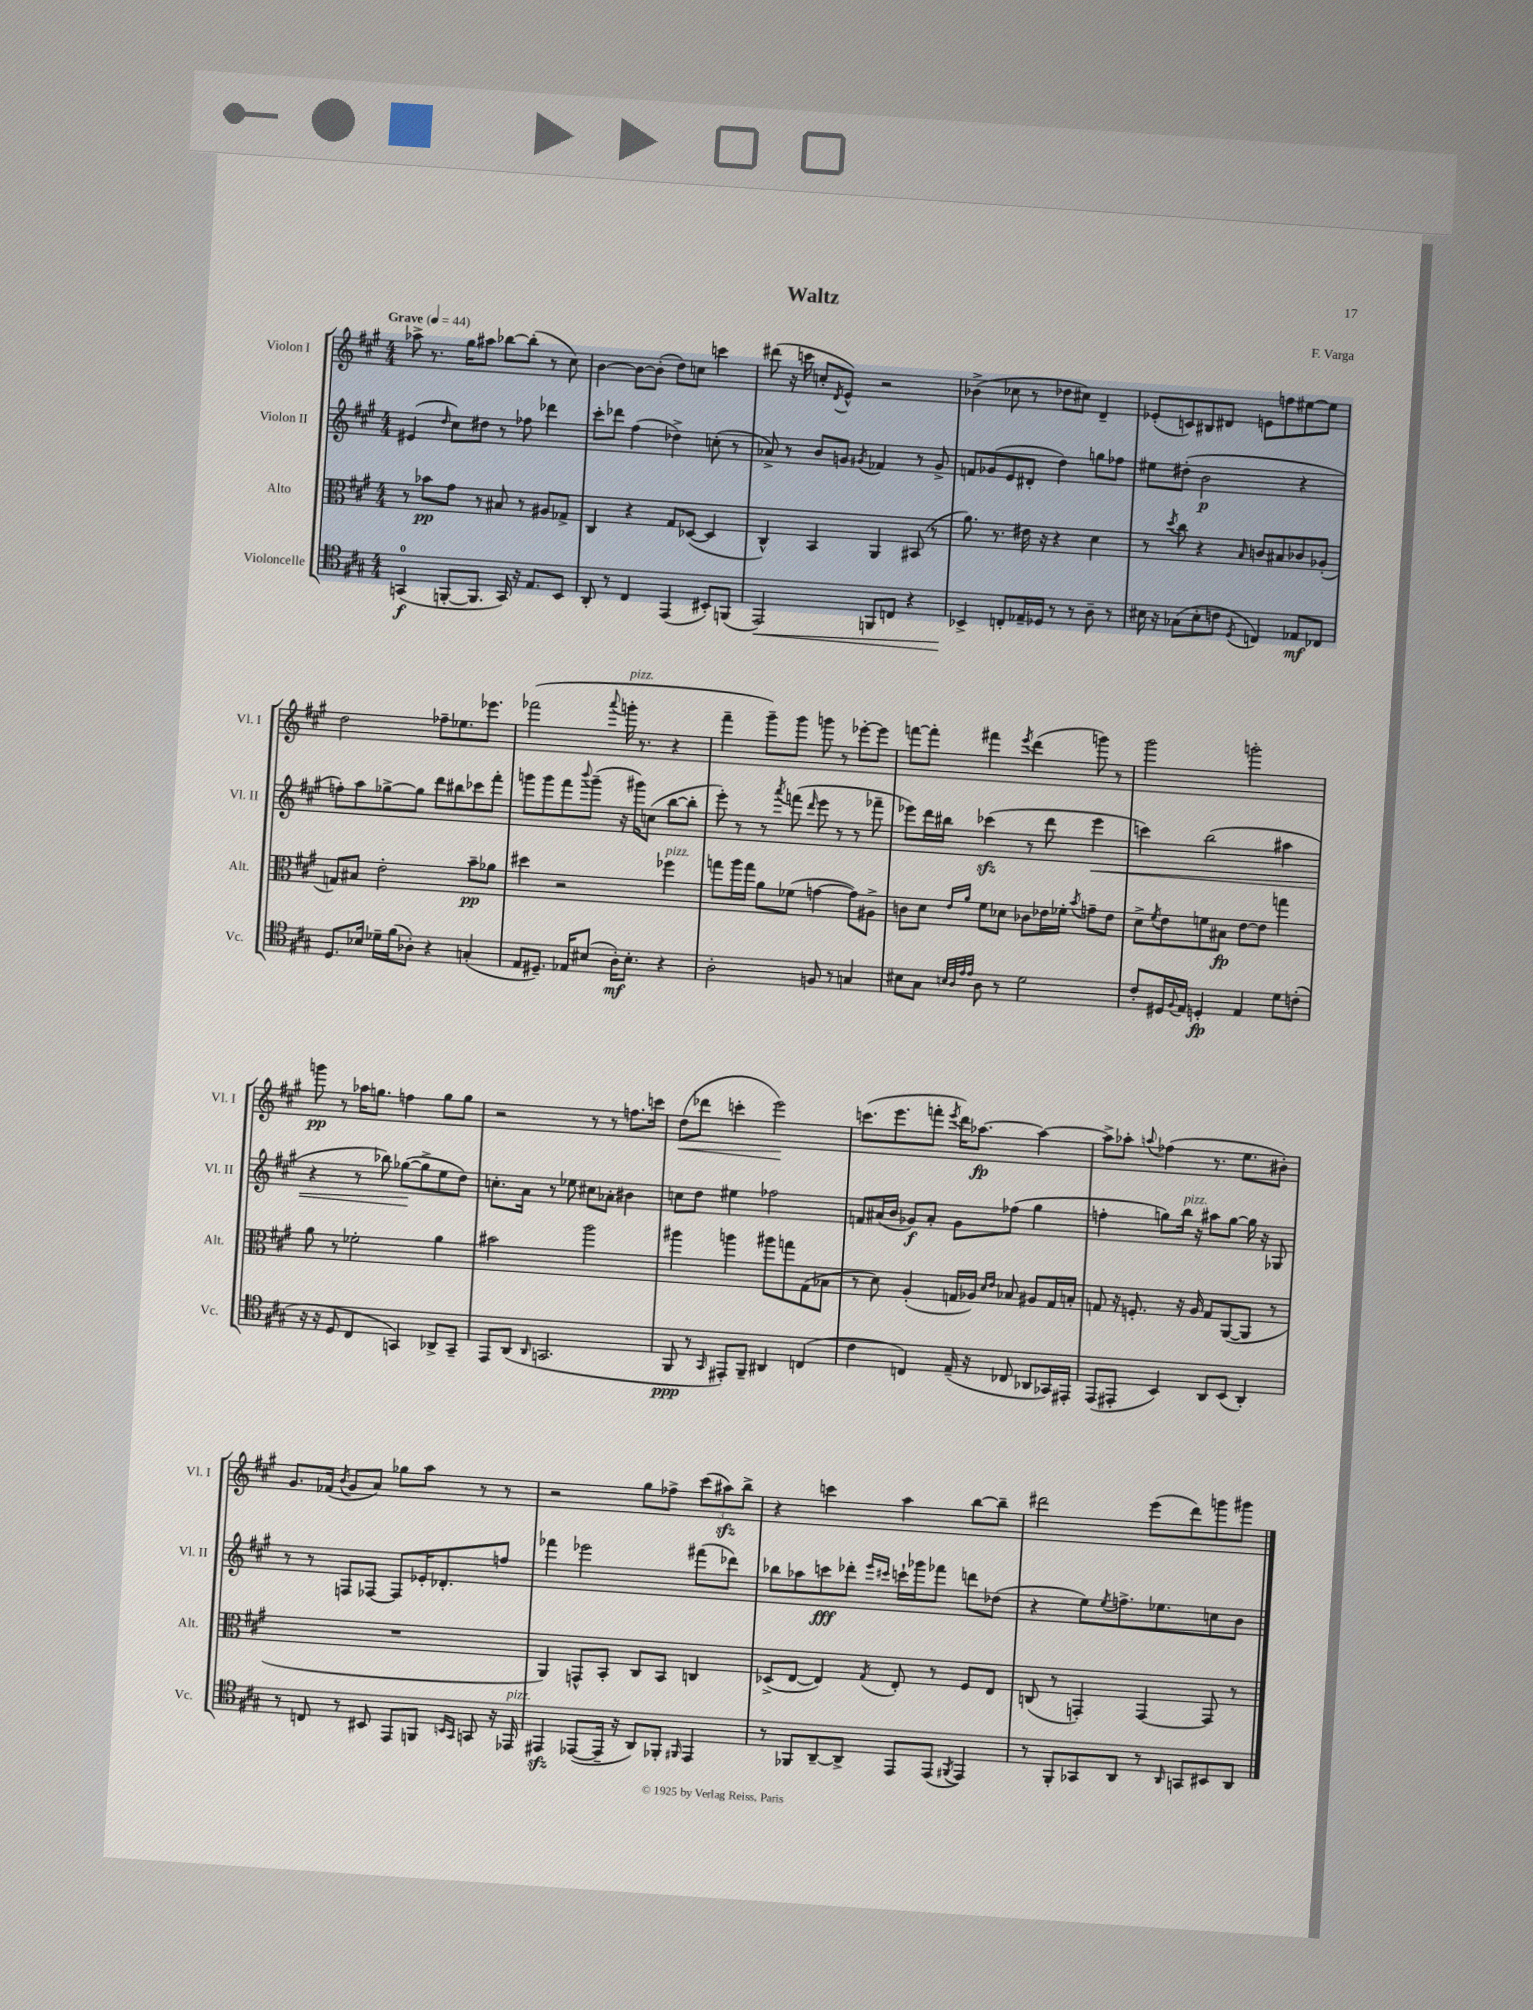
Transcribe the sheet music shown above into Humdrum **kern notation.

**kern	**dynam	**kern	**dynam	**kern	**dynam	**kern	**dynam
*part4	*part4	*part3	*part3	*part2	*part2	*part1	*part1
*staff4	*staff4	*staff3	*staff3	*staff2	*staff2	*staff1	*staff1
*I"Violoncelle	*	*I"Alto	*	*I"Violon II	*	*I"Violon I	*
*I'Vc.	*	*I'Alt.	*	*I'Vl. II	*	*I'Vl. I	*
*clefC4	*	*clefC3	*	*clefG2	*	*clefG2	*
*k[f#c#g#]	*	*k[f#c#g#]	*	*k[f#c#g#]	*	*k[f#c#g#]	*
*M4/4	*	*M4/4	*	*M4/4	*	*M4/4	*
*MM44	*	*MM44	*	*MM44	*	*MM44	*
=1	=1	=1	=1	=1	=1	=1	=1
!	!	!	!	!	!	!LO:TX:a:B:t=Grave	!
(4GGn/	f	8r	.	(4e#X/	.	8aa-X^\	.
.	.	8b-X\L	pp	.	.	8.r	.
.	.	.	.	16qqdd/	.	.	.
[8FFn'/L	.	8g#\J	.	8cc#\L)	.	.	.
.	.	.	.	.	.	16gg#\KL	.
8.FF/J]	.	8r	.	8dd#X\J	.	8aa#X\J	.
.	.	8B#X/	.	8r	.	[8bb-X\L	.
16GG/)	.	.	.	.	.	.	.
16r	.	8r	.	8ff-X\	.	(8bb-'\J]	.
8.E/L	.	.	.	.	.	.	.
.	.	8A#X/L	.	4ddd-X\	.	8r	.
8BB/J	.	8G-X^/J	.	.	.	8cc#\)	.
=2	=2	=2	=2	=2	=2	=2	=2
8AA'/	.	4C#/	.	8ccc#'\L	.	[4b\	.
8r	.	.	.	8ddd-X\J	.	.	.
4C#/	.	4r	.	(4ff#\	.	8b\L_	.
.	.	.	.	.	.	(8b'\J]	.
(4EE/	.	8G#/L	.	4dd-X^\)	.	8dd\L)	.
.	.	([8D-X/J	.	.	.	8ccn\J	.
8BB#X'/L)	.	4D-/]	.	(8ccn'\	.	4cccn\	.
(8FFn/J	.	.	.	8r	.	.	.
=3	=3	=3	=3	=3	=3	=3	=3
!	!LO:HP:b	!	!	!	!	!	!
2EE/)	<	4C#^^/)	.	8a-X^/)	.	(8ddd#X\	.
.	.	.	.	8r	.	16r	.
.	.	.	.	.	.	16cccn\	.
.	.	4BB/	.	8b/L	.	8ccn'/L	.
.	.	.	.	.	.	8qd/	.
.	.	.	.	8gn/J	.	8e^^/J)	.
.	.	.	.	8qg#X/	.	.	.
8FFn/L	.	4AA/	.	4f-X/	.	2r	.
8Cn/J	.	.	.	.	.	.	.
4r	.	(8BB#X/	.	8r	.	.	.
.	.	8r	.	8g#^/	.	.	.
=4	=4	=4	=4	=4	=4	=4	=4
4BB-X^/	.	8.a\)	.	8fn/L	.	(4b-X^\	.
.	.	.	.	(8g-X/	.	.	.
.	.	8.r	.	.	.	.	.
8Cn'/L	[	.	.	8e/	.	8cc-X\	.
16E-X~/L	.	16e#X\	.	8d#X'/J	.	8r	.
16D-X/JJ	.	16r	.	.	.	.	.
8r	.	4r	.	4dd\)	.	8dd-X\L	.
8r	.	.	.	.	.	8cc#X\J)	.
8A~\	.	4d\	.	8ggn\L	.	4d~/	.
8r	.	.	.	8ff-X\J	.	.	.
=5	=5	=5	=5	=5	=5	=5	=5
16B#X\	.	8r	.	8ee#X\L	.	(8e-X'/L	.
16r	.	.	.	.	.	.	.
.	.	8qdd/	.	.	.	.	.
(8G-X\L	.	8cc#\	.	(8dd#X'\J	.	8cn/)	.
8B#'\	.	4r	.	2b\	p	8B#X/	.
8cn\J	.	.	.	.	.	8d#X/J	.
8qD/	.	16qqB/	.	.	.	.	.
4Cn/)	.	8cn/L	.	.	.	8en\L	.
.	.	8B#X/	.	.	.	8ffn\	.
8E-X/L	mf	8c-X/	.	4r	.	[8ee#X\	.
8C-X/J	.	(8A-X'/J	.	.	.	8ee#\J]	.
!!LO:LB:g=z
=6	=6	=6	=6	=6	=6	=6	=6
8.D/L	.	8Gn/L)	.	8ffn'\L)	.	2dd\	.
.	.	8B#X/J	.	8aa\	.	.	.
16B-X/Jk	.	.	.	.	.	.	.
16d-X~\LL	.	2e'\	.	[8gg-X^\	.	.	.
(16f#\J	.	.	.	.	.	.	.
8A-X'\J)	.	.	.	8gg-\J]	.	.	.
4r	.	.	.	8ddd\L	.	8ff-X~\L	.
.	.	.	.	8bb#X\	.	8.ee-X\	.
(4Gn'/	.	8b~\L	pp	8ccc-X\	.	.	.
.	.	.	.	.	.	8.eee-X\J	.
.	.	8a-X\J	.	8fff#'\J	.	.	.
=7	=7	=7	=7	=7	=7	=7	=7
8E/L	.	4dd#X\	.	8gggn\L	.	(2fff-X\	.
8.D#X~/J)	.	.	.	8ggg\	.	.	.
.	.	2r	.	8fff#\	.	.	.
16E-X/KL	.	.	.	.	.	.	.
.	.	.	.	8qqbbb/	.	.	.
(8B#X/J	.	.	.	(8ggg~\J	.	.	.
.	.	.	.	.	.	8qqaaa/	.
!	!	!	!	!	!	!LO:TX:a:i:t=pizz.	!
16A'\KL)	mf	.	.	16r	.	16gggn'\	.
8.B#'\J	.	.	.	16ggg#X\KL)	.	8.r	.
.	.	.	.	(8ccn\J	.	.	.
!	!	!LO:TX:a:i:t=pizz.	!	!	!	!	!
4r	.	4ff-X\	.	[8bb\L	.	4r	.
.	.	.	.	8bb'\J]	.	.	.
=8	=8	=8	=8	=8	=8	=8	=8
2A'\	.	8ggn\L	.	8eee'\)	.	4fff#~\	.
.	.	16aa\L	.	8r	.	.	.
.	.	16gg\JJ	.	.	.	.	.
.	.	8a\L	.	8r	.	8ggg#~\L)	.
.	.	.	.	8qaaa/	.	.	.
.	.	(8f-X\J	.	(8fffn\	.	8ggg#\J	.
.	.	.	.	16qqddd/	.	.	.
8Fn/	.	[4gn\	.	8eee\	.	8gggn\	.
8r	.	.	.	8r	.	8r	.
4Gn/	.	8g\L])	.	8r	.	[8eee-X'\L	.
.	.	8A#X^\J	.	8fff-X~\	.	8eee-\J]	.
=9	=9	=9	=9	=9	=9	=9	=9
8B#X\L	.	8cn\L	.	8eee-X\L)	.	[8fffn\L	.
8G#\J	.	8d\J	.	16ddd\L	.	8fff'\J]	.
.	.	.	.	16bb#X\JJ	.	.	.
32qqBn/LLL	.	.	.	.	.	.	.
32qqA/	.	.	.	.	.	.	.
32qqe/	.	16qqe/LL	.	.	.	.	.
32qqe/JJJ	.	16qqa/JJ	.	.	.	.	.
8A\	.	8f#\L	.	(4ccc-Xzz\	.	4fff#X\	.
8r	.	8d-X\J	.	.	.	.	.
.	.	.	.	.	.	8qeee/	.
2d\	.	8c-X\L	.	8r	.	(4ddd\	.
.	.	16e-X\L	.	8ddd\	.	.	.
.	.	16f-X'\JJ	.	.	.	.	.
.	.	8qb/	.	.	.	.	.
!	!	!	!	!	!LO:HP:b	!	!
.	.	8gn~\L	.	4eee-\	<	8gggn\)	.
.	.	8e-\J	.	.	.	8r	.
=10	=10	=10	=10	=10	=10	=10	=10
8c#'/L	.	8d^\L	.	4cccn\)	.	2ggg#\	.
.	.	8qf#/	.	.	.	.	.
16D#X/L	.	8e\	.	.	.	.	.
8qqF#/	.	.	.	.	.	.	.
16E/JJ	.	.	.	.	.	.	.
4Dn'/	fp	8fn\	.	(2bb\	.	.	.
.	.	8B#X\J	fp	.	.	.	.
4E/	.	[8e\L	.	.	.	2gggn'\	.
.	.	8e\J]	.	.	.	.	.
8d\L	.	4ggn\	.	4aa#X\	.	.	.
(8cn'\J	.	.	.	.	.	.	.
!!LO:LB:g=z
=11	=11	=11	=11	=11	=11	=11	=11
16r	.	8a\	.	4r	.	8gggn\	pp
16r	.	.	.	.	.	.	.
8D/	.	8r	.	.	.	8r	.
4C#/	.	2f-X'\	.	8r	.	16aa-X\KL	.
.	.	.	.	.	.	8.ggn\J	.
.	.	.	.	8bb-X\)	.	.	.
4GGn/)	.	.	.	([8gg-X\L	.	4ffn\	.
.	.	.	.	8gg-^\]	[	.	.
8AA-X^/L	.	4a\	.	8ee\	.	8gg\L	.
8GG~/J	.	.	.	8dd\J)	.	8gg\J	.
=12	=12	=12	=12	=12	=12	=12	=12
8EE/L	.	2b#X\	.	8.ccn'\L	.	2r	.
(8AA/J	.	.	.	.	.	.	.
.	.	.	.	16a\Jk	.	.	.
16qqAA/	.	.	.	.	.	.	.
2.GGn/	.	.	.	8r	.	.	.
.	.	.	.	8ee-X\	.	.	.
.	.	2aa\	.	8cc#X\L	.	8r	.
.	.	.	.	8a-X'\J	.	8r	.
.	.	.	.	4b#X\	.	8.ffn\L	.
.	.	.	.	.	.	16cccn\Jk	.
=13	=13	=13	=13	=13	=13	=13	=13
!	!	!	!	!	!	!	!LO:HP:b
8FF#/	ppp	4aa#X\	.	8ccn\L	.	(8dd\L	<
8r	.	.	.	8dd\J	.	8ddd-X\J	.
16qqGG#/	.	.	.	.	.	.	.
8EE#X'/L)	.	4aan\	.	4ee#X\	.	4cccn'\	.
8FF#~/J	.	.	.	.	.	.	.
4AA#X/	.	8aa#X\L	.	2ff-X\	.	2eee\)	.
.	.	8ggn\	.	.	.	.	.
(4Cn/	.	(8G#\	.	.	.	.	.
.	.	8B-X\J	.	.	.	.	.
.	.	.	.	.	.	.	[
=14	=14	=14	=14	=14	=14	=14	=14
4c#\	.	8r	.	8fn/L	.	(8.cccn\L	.
.	.	8d\)	.	(16a#X/L	.	.	.
.	.	.	.	16b/JJ	.	8.eee\	.
4Cn/)	.	(4A'/	.	8g-X/L)	f	.	.
.	.	.	.	8a#'/J	.	8fffn'\J	.
.	.	.	.	.	.	8qeee/	.
(16E~/	.	16Gn/LL	.	8g-\L	.	16ddd\KL)	.
16r	.	16A-X/JJ)	.	.	.	[8.aa-X\J	fp
.	.	16qqd/LL	.	.	.	.	.
.	.	16qqe/JJ	.	.	.	.	.
8C-X/	.	8B-X/	.	(8ff-X\J	.	.	.
8AA-X/L	.	8A#X/L	.	4gg#\	.	4aa-\_	.
16GG-X/L)	.	16G/L	.	.	.	.	.
16EE#X'/JJ	.	16Bn'/JJ	.	.	.	.	.
=15	=15	=15	=15	=15	=15	=15	=15
(8EE/L	.	8Gn/	.	4ffn'\	.	8aa-^\L]	.
8EE#X'/J	.	16r	.	.	.	8aa-X'\J	.
.	.	8.Fn'/	.	.	.	.	.
.	.	.	.	.	.	8qqaan/	.
4BB/)	.	.	.	8ggn\L)	.	(4ff-X\	.
!	!	!	!	!LO:TX:a:i:t=pizz.	!	!	!
.	.	16r	.	16bb\Jk	.	.	.
.	.	16A/	.	16r	.	.	.
8AA/L	.	8G/L	.	8aa#X\L	.	8.r	.
(8BB/J	.	([8AA/	.	[8gg\J	.	.	.
.	.	.	.	.	.	8.ee\L	.
4AA'/)	.	8AA/J]	.	16gg\]	.	.	.
.	.	.	.	16r	.	.	.
.	.	8r	.	8G-X/	.	8b#X'\J)	.
!!LO:LB:g=z
=16	=16	=16	=16	=16	=16	=16	=16
8r	.	1r	.	8r	.	8.g#/L	.
8Cn/	.	.	.	8r	.	.	.
.	.	.	.	.	.	(16f-X/Jk	.
.	.	.	.	.	.	8qb/	.
8r	.	.	.	8Fn/L	.	8g#/L	.
8BB#X/	.	.	.	[8F-X/J	.	8a/J)	.
8EE/L	.	.	.	8F-/L]	.	8gg-X\L	.
8FFn/J	.	.	.	16e-X'/K	.	8aa\J	.
.	.	.	.	8.d-X'/	.	.	.
16qqBBn/LL	.	.	.	.	.	.	.
16qqGG#/JJ	.	.	.	.	.	.	.
8GGn/	.	.	.	.	.	8r	.
16r	.	.	.	8ffn/J	.	8r	.
!LO:TX:a:i:t=pizz.	!	!	!	!	!	!	!
16EE-X/	.	.	.	.	.	.	.
=17	=17	=17	=17	=17	=17	=17	=17
4EE#Xzz/	.	4AA/)	.	4fff-X\	.	2r	.
([8EE-X/L	.	8GGn^^/L	.	2eee-X\	.	.	.
16EE-~/Jk]	.	8BB'/J	.	.	.	.	.
16r	.	.	.	.	.	.	.
8AA/L)	.	8C#/L	.	.	.	8gg#\L	.
8FF-X'/J	.	8BB/J	.	.	.	8ff-X^\J	.
16qqFF#X/	.	.	.	.	.	.	.
4EE-/	.	4Cn/	.	(8fff#X\L	.	(12ccc#\L	.
.	.	.	.	.	.	12aa#Xzz\)	.
.	.	.	.	8ddd-X\J)	.	.	.
.	.	.	.	.	.	12bb^\J	.
=18	=18	=18	=18	=18	=18	=18	=18
8r	.	(8D-X^/L	.	8bb-X\L	.	4r	.
8FF-X/L	.	[8E/J	.	8aa-X\	.	.	.
[8AA~/	.	4E/])	.	8cccn\	fff	4cccn\	.
8AA^/J]	.	.	.	8ddd-X'\J	.	.	.
.	.	.	.	16qqeee/LL	.	.	.
.	.	8qG#/	.	16qqccc#X/JJ	.	.	.
8EE/L	.	8E'/	.	16cccn`\LL	.	4aa\	.
.	.	.	.	16ggg-X\J	.	.	.
(8EE/J	.	8r	.	8fff-X\J	.	.	.
8qFF#X/	.	.	.	.	.	.	.
4EE/)	.	8F#/L	.	8dddn\L	.	[8bb\L	.
.	.	8E/J	.	(8dd-X\J	.	8bb~\J]	.
=19	=19	=19	=19	=19	=19	=19	=19
8r	.	(8Cn/	.	4r	.	2ddd#X\	.
8FF#'/L	.	8r	.	.	.	.	.
8GG-X/	.	4GGn'/)	.	8ee\L)	.	.	.
.	.	.	.	8qee/	.	.	.
8AA/J	.	.	.	8.ffn^\	.	.	.
8r	.	[4GG/	.	.	.	(8eee\L	.
.	.	.	.	8.ee-X\	.	.	.
16qqAA/	.	.	.	.	.	.	.
8GGn/L	.	.	.	.	.	8ddd#\)	.
8BB#X/	.	8GG/]	.	8ccn\	.	8gggn\	.
8AA/J	.	8r	.	8b\J	.	8ggg#X\J	.
==	==	==	==	==	==	==	==
*-	*-	*-	*-	*-	*-	*-	*-
